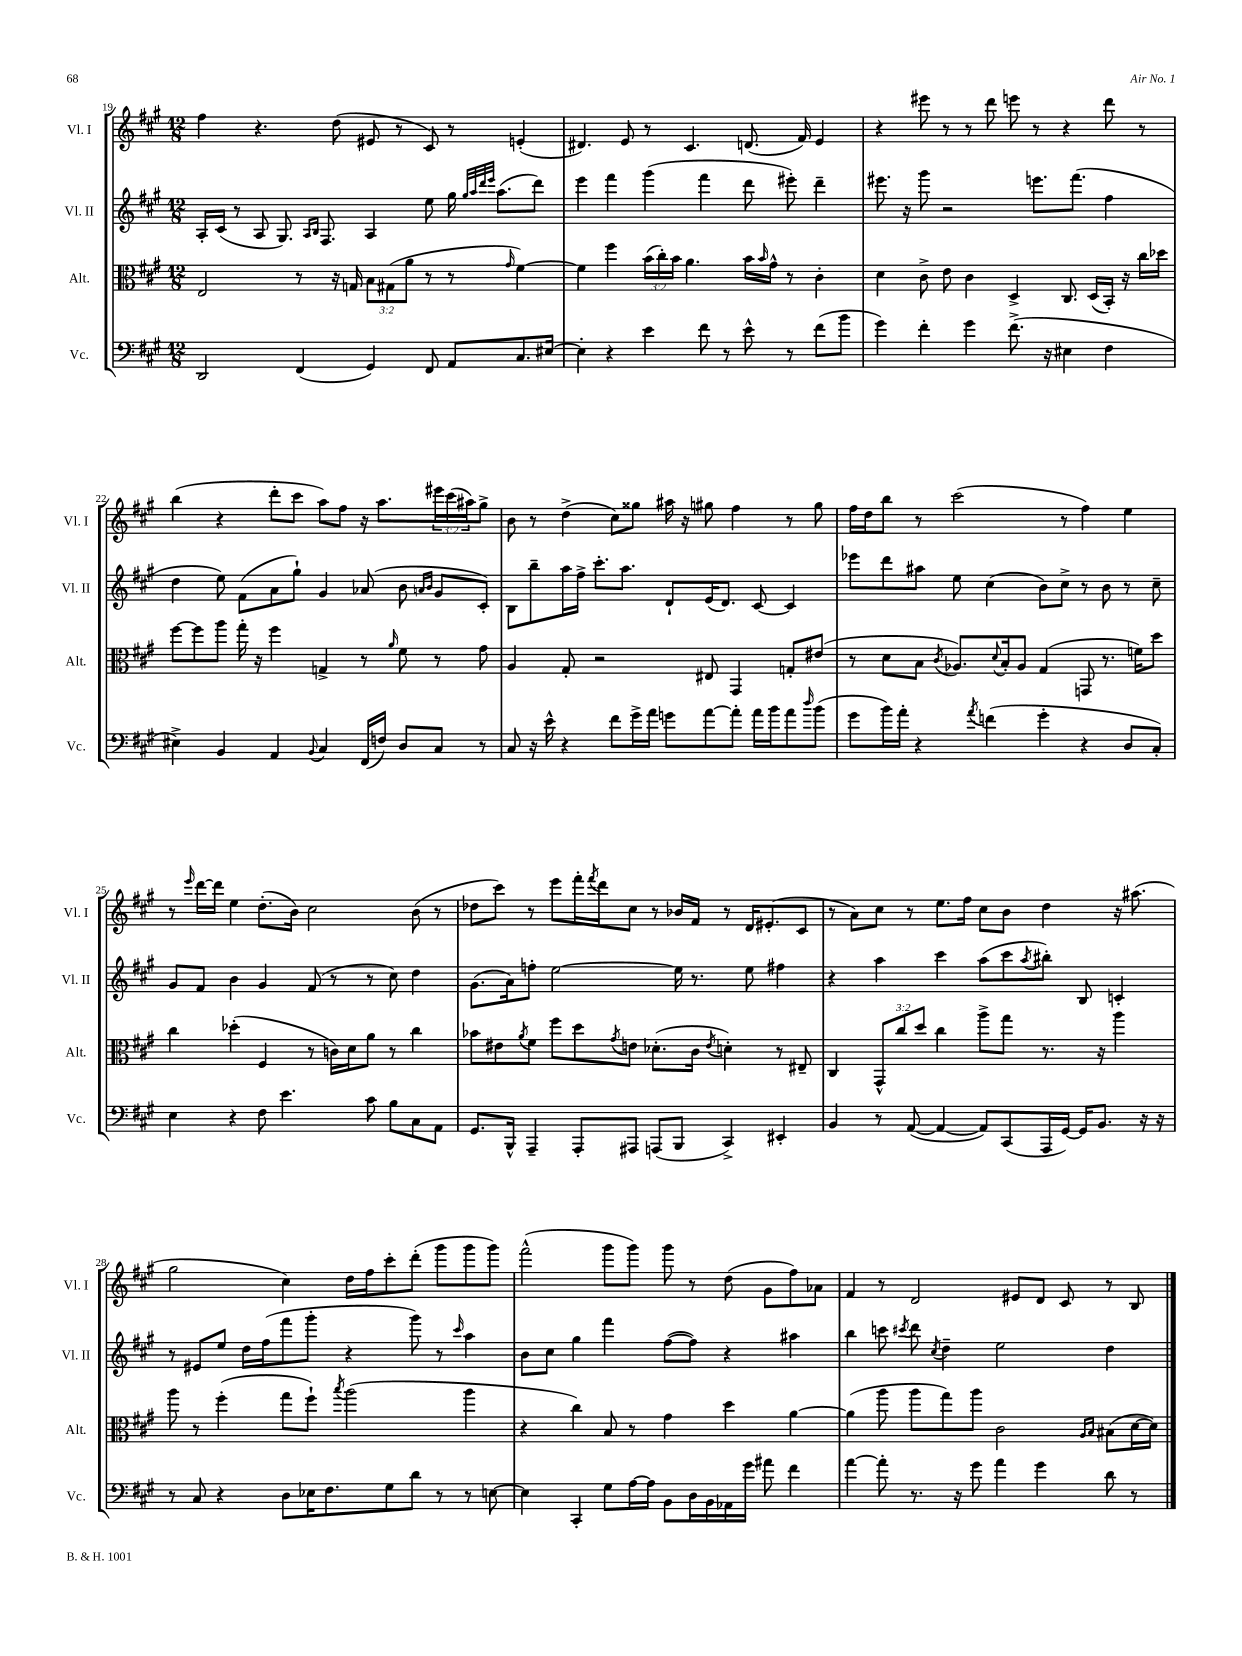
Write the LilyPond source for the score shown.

<<
\new StaffGroup <<
\new Staff = "s0" \with { instrumentName = "Vl. I" shortInstrumentName = "Vl. I" } {
    \clef treble \key a \major \numericTimeSignature \time 12/8 \override Staff.TupletNumber.text = #tuplet-number::calc-fraction-text
    fis''4 r4. d''8( eis'8 r8 cis'8) r8 e'4-.( |
    dis'4.) e'8 r8 cis'4. d'8.( fis'16) e'4 |
    r4 eis'''8 r8 r8 d'''8 e'''8 r8 r4 d'''8 r8 |
    b''4( r4 d'''8-. cis'''8 a''8) fis''8 r16 a''8. \tuplet 3/2 { eis'''16 cis'''16( ais''16) } gis''8-> |
    b'8 r8 d''4->( cis''8) gisis''8 ais''16 r16 gis''8 fis''4 r8 gis''8 |
    fis''16 d''16 b''8 r8 cis'''2( r8 fis''4) e''4 |
    r8 \grace { e'''16 } d'''16~ d'''16 e''4 d''8.-.( b'16) cis''2 b'8( r8 |
    des''8 cis'''8) r8 e'''8 fis'''16-. \acciaccatura { fis'''8 } d'''16 cis''8 r8 bes'16 fis'16 r8 d'16 eis'8.-.( cis'8 |
    r8 a'8) cis''8 r8 e''8. fis''16 cis''8 b'8 d''4 r16 ais''8.( |
    gis''2 cis''4) d''16 fis''16 cis'''8-. d'''8-.( gis'''8 gis'''8 gis'''8) |
    fis'''2-^( gis'''8 gis'''8) gis'''8 r8 d''8( gis'8 fis''8) aes'8 |
    fis'4 r8 d'2 eis'8 d'8 cis'8 r8 b8 \bar "|." |
}
\new Staff = "s1" \with { instrumentName = "Vl. II" shortInstrumentName = "Vl. II" } {
    \clef treble \key a \major \numericTimeSignature \time 12/8
    a16-. cis'16( r8 a8 gis8.) \grace { a16 b16 } fis8. a4 e''8 gis''16 \grace { gis''32 a''32 d'''32 e'''32 } a''8.( d'''8) |
    e'''4 fis'''4 gis'''4( fis'''4 d'''8 eis'''8-.) d'''4-- |
    eis'''8. r16 gis'''8 r2 e'''8. fis'''8.( fis''4 |
    d''4 e''8) fis'8( a'8 gis''8-!) gis'4 aes'8( b'8 \grace { a'16 b'16 } gis'8 cis'8-.) |
    b8 b''8-- a''16 fis''16-> cis'''8.-. a''8. d'8-! e'16( d'8.) cis'8~ cis'4 |
    ees'''8 d'''8 ais''8 e''8 cis''4( b'8) cis''8-> r8 b'8 r8 cis''8-- |
    gis'8 fis'8 b'4 gis'4 fis'8( r8 r8 cis''8) d''4 |
    gis'8.( a'16) f''8-. e''2~ e''16 r8. e''8 fis''4 |
    r4 a''4 cis'''4 a''8( cis'''8 \acciaccatura { a''8 } bis''8-.) b8 c'4-. |
    r8 eis'8 e''8 d''16 fis''16( fis'''8 gis'''8-. r4 gis'''8) r8 \grace { cis'''16 } a''4 |
    b'8 cis''8 gis''4 fis'''4 fis''8~( fis''8) r4 ais''4 |
    b''4 c'''8 \acciaccatura { cis'''8 } d'''8 \acciaccatura { cis''8 } d''4-- e''2 d''4 \bar "|." |
}
\new Staff = "s2" \with { instrumentName = "Alt." shortInstrumentName = "Alt." } {
    \clef alto \key a \major \numericTimeSignature \time 12/8 \override Staff.TupletNumber.text = #tuplet-number::calc-fraction-text
    e2 r8 r16 g16 \tuplet 3/2 { b8 gis8( a'8 } r8 r8 \grace { gis'16 } fis'4~) |
    fis'4 fis''4 \tuplet 3/2 { b'16( cis''16-.) b'16 } a'4. b'16 \grace { b'16 } gis'16-^ r8 cis'4-. |
    d'4 cis'8-> e'8 cis'4 d4-> cis8. d16( b,16-.) r16 cis''16 des''16 |
    fis''8~ fis''8 a''8 gis''16-. r16 fis''4 g4-> r8 \grace { a'16 } fis'8 r8 gis'8 |
    a4 gis8-. r2 eis8 gis,4 g8-. eis'8( |
    r8 d'8 b8 \acciaccatura { cis'8 } aes8.) \appoggiatura { d'8 } b16-. aes8 gis4( g,8 r8. f'16) d''8 |
    cis''4 des''4-.( fis4 r8 c'16) d'16 a'8 r8 cis''4 |
    bes'8 eis'8 \acciaccatura { a'8 } fis'8 fis''8 d''8 \acciaccatura { gis'8 } e'8 des'8.-.( cis'16 \acciaccatura { e'8 } d'4-.) r8 eis8-- |
    cis4 \tuplet 3/2 { gis,8-^ cis''8 d''8 } cis''4 a''8-> gis''8 r8. r16 a''4 |
    a''8 r8 fis''4-.( gis''8 fis''8-!) \acciaccatura { b''8 } a''2( a''4 |
    r4 cis''4) b8 r8 gis'4 d''4 a'4~ |
    a'4( a''8 a''8 gis''8) a''8 cis'2 \grace { a16 b16 } bis8( d'16~ d'16) \bar "|." |
}
\new Staff = "s3" \with { instrumentName = "Vc." shortInstrumentName = "Vc." } {
    \clef bass \key a \major \numericTimeSignature \time 12/8
    d,2 fis,4( gis,4) fis,8 a,8 cis8. eis16~ |
    eis4-. r4 e'4 fis'8 r8 e'8-^ r8 fis'8( b'8 |
    gis'4) fis'4-. gis'4 fis'8.->( r16 eis4 fis4 |
    eis4->) b,4 a,4 \appoggiatura { b,8 } cis4 fis,16( f16) d8 cis8 r8 |
    cis8 r16 e'16-^ r4 fis'8 gis'16-> a'16 g'8 a'8~ a'8-. a'16 b'16 a'8 \grace { d''16 } b'8( |
    gis'8 b'16) a'16-. r4 \acciaccatura { a'8 } f'4( gis'4-. r4 d8 cis8-.) |
    e4 r4 fis8 e'4. cis'8 b8 cis8 a,8 |
    gis,8. b,,16-^ a,,4-- a,,8-. ais,,8 a,,8( b,,8 cis,4->) eis,4-. |
    b,4 r8 a,8~( a,4~ a,8) cis,8( a,,16 gis,16~) gis,16 b,8. r16 r16 |
    r8 cis8 r4 d8 ees16 fis8. gis8 d'8 r8 r8 e8~ |
    e4 cis,4-. gis8 a16~ a16 b,8 d16 b,16 aes,16 gis'16 ais'8 fis'4 |
    a'4~ a'8-. r8. r16 gis'8 a'4 gis'4 d'8 r8 \bar "|." |
}
>>
>>
\layout { \context { \Score currentBarNumber = #19 } }
